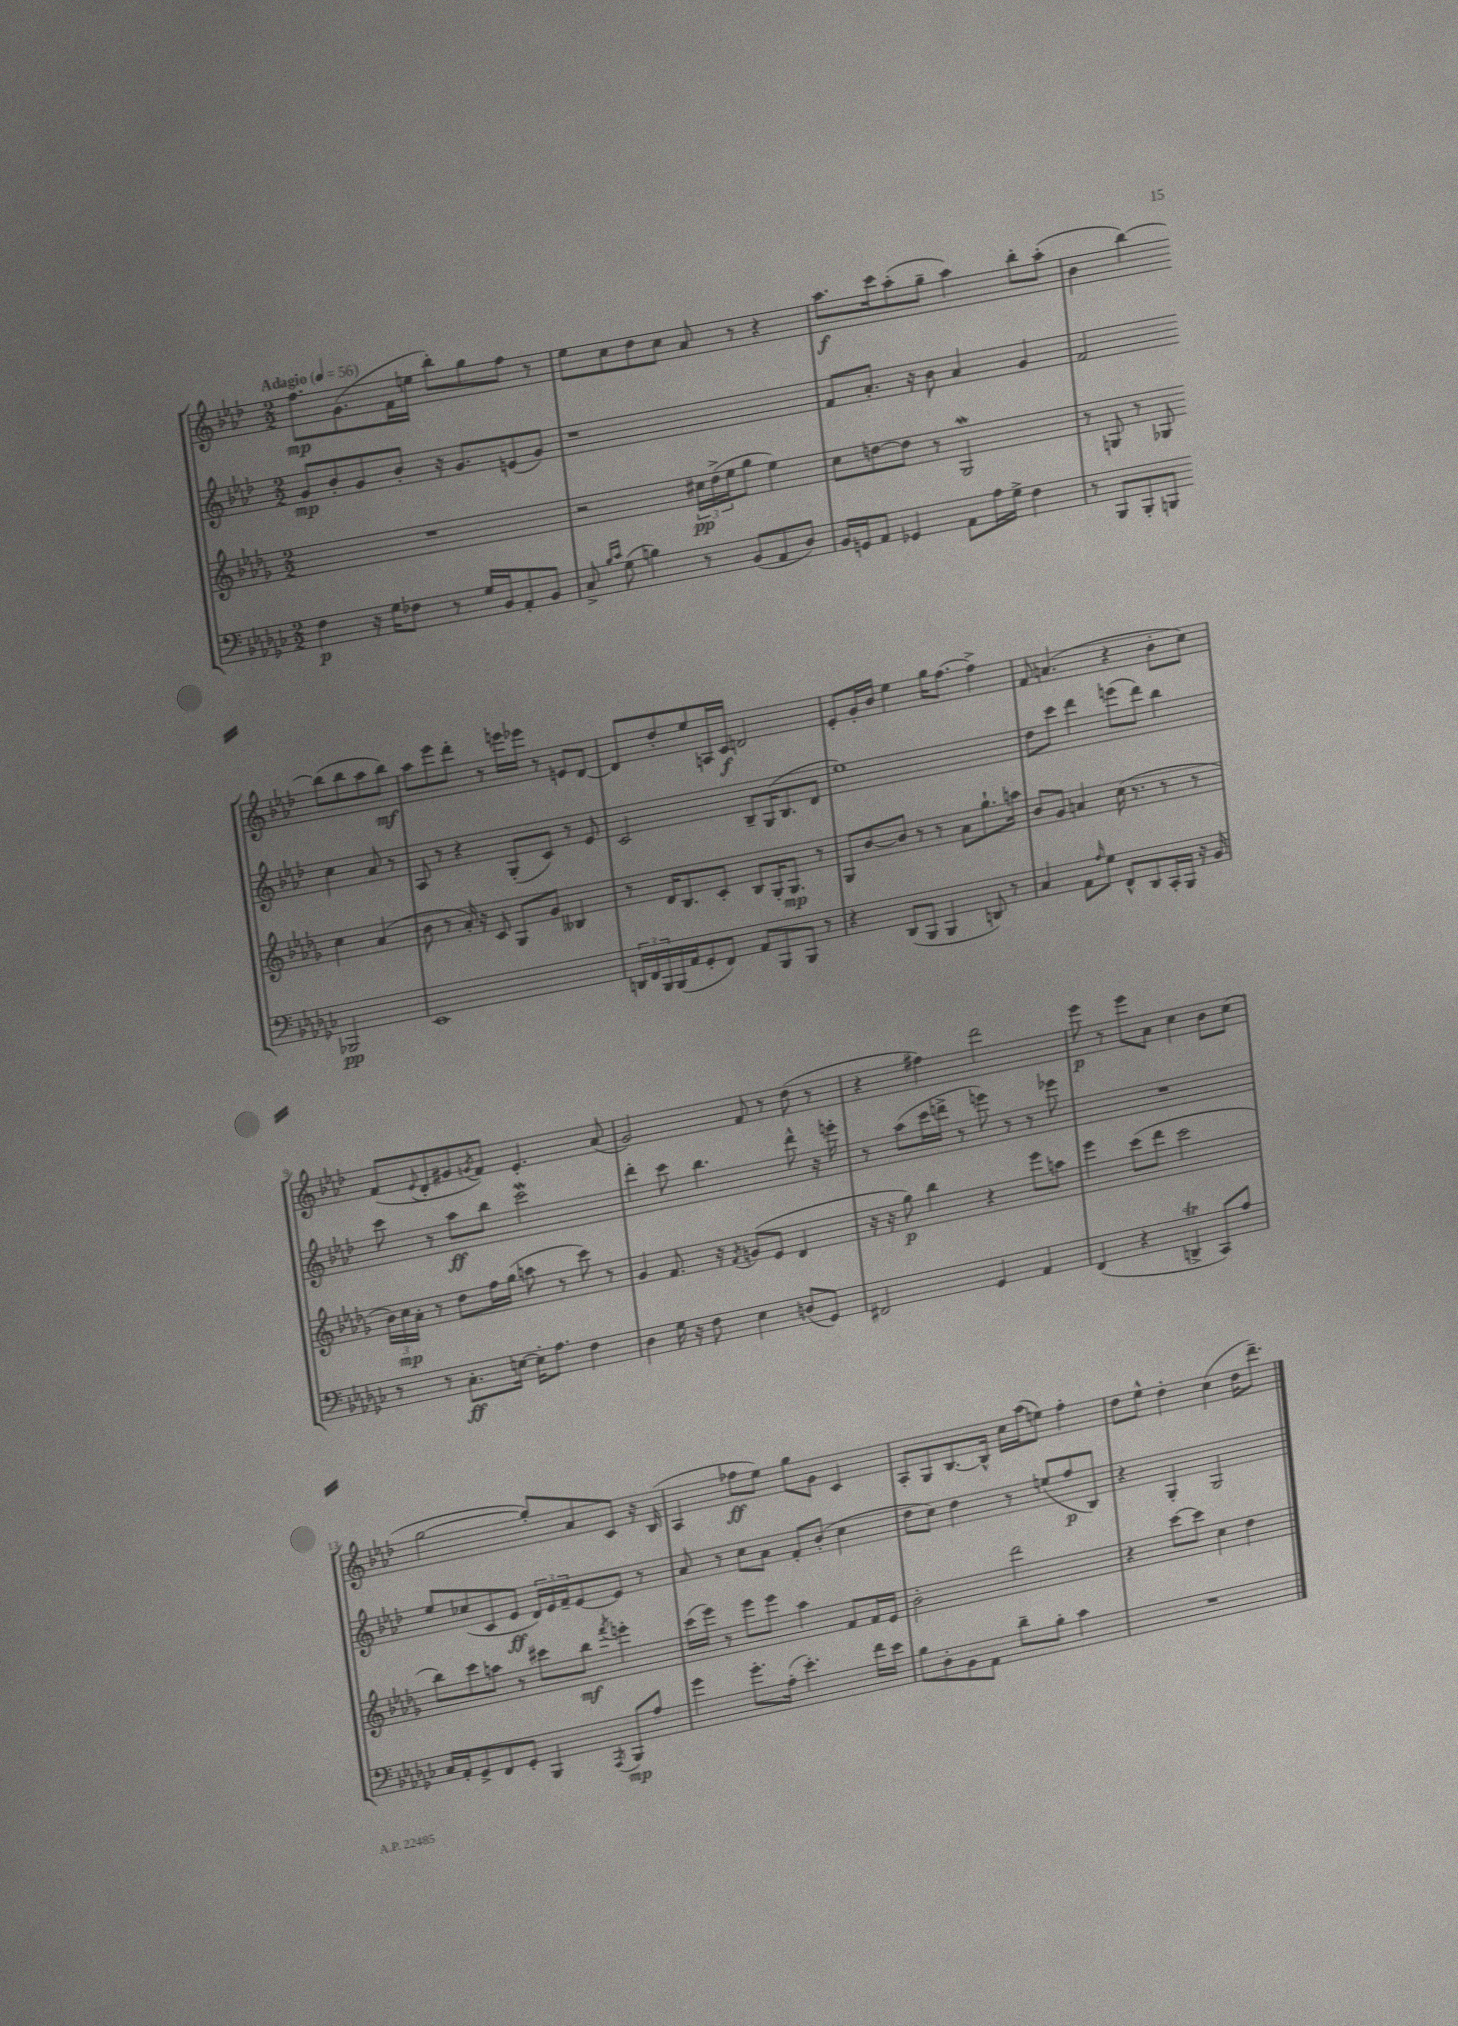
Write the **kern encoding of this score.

**kern	**dynam	**kern	**dynam	**kern	**dynam	**kern	**dynam
*part4	*part4	*part3	*part3	*part2	*part2	*part1	*part1
*staff4	*staff4	*staff3	*staff3	*staff2	*staff2	*staff1	*staff1
*clefF4	*	*clefG2	*	*clefG2	*	*clefG2	*
*k[b-e-a-d-g-c-]	*	*k[b-e-a-d-g-]	*	*k[b-e-a-d-]	*	*k[b-e-a-d-]	*
*M2/2	*	*M2/2	*	*M2/2	*	*M2/2	*
*MM56	*	*MM56	*	*MM56	*	*MM56	*
=1	=1	=1	=1	=1	=1	=1	=1
!	!	!	!	!	!	!LO:TX:a:B:t=Adagio	!
4F\	p	1r	.	8g/L	mp	8.ff\L	mp
.	.	.	.	8b-'/	.	.	.
.	.	.	.	.	.	(8.g\	.
16r	.	.	.	8g/	.	.	.
16G-\KL	.	.	.	.	.	.	.
8F-X\J	.	.	.	8b-'/J	.	16f\L	.
.	.	.	.	.	.	16een\JJ	.
8r	.	.	.	16r	.	8bb-'\L)	.
.	.	.	.	8.g/L	.	.	.
16G-/LL	.	.	.	.	.	8gg\	.
16BB-/J	.	.	.	.	.	.	.
8AA-'/	.	.	.	(8en/	.	8ff\J	.
8BB-/J	.	.	.	8g/J)	.	8r	.
=2	=2	=2	=2	=2	=2	=2	=2
8C-^/	.	2r	.	1r	.	8ee-\L	.
16qqB-/LL	.	.	.	.	.	.	.
16qqc-/JJ	.	.	.	.	.	.	.
(8G-\	.	.	.	.	.	8cc\	.
4Bn\)	.	.	.	.	.	8dd-\	.
.	.	.	.	.	.	8cc\J	.
8r	.	24cc#X\LL	pp	.	.	8a-/	.
.	.	(24dd-^\	.	.	.	.	.
.	.	24ee-\J	.	.	.	.	.
(8BB-/L	.	8gg-\J	.	.	.	8r	.
8AA-/	.	4ee-\)	.	.	.	4r	.
8D-/J)	.	.	.	.	.	.	.
=3	=3	=3	=3	=3	=3	=3	=3
16BB-/LL	.	8cc\L	.	8f/L	.	8.aa-\L	f
16GGn/J	.	.	.	.	.	.	.
8AA-/J	.	[8ddn\	.	8.a-'/J	.	.	.
.	.	.	.	.	.	16ccc\k	.
4GG-X/	.	8dd\J]	.	.	.	(8aa-'\	.
.	.	.	.	16r	.	.	.
.	.	8r	.	8b-\	.	8gg~\J	.
8AA-\L	.	2G-w/	.	4a-/	.	4aa-\)	.
16A-\L	.	.	.	.	.	.	.
16G-^\JJ	.	.	.	.	.	.	.
4F\	.	.	.	4g/	.	8bb-'\L	.
.	.	.	.	.	.	(8aa-'\J	.
=4	=4	=4	=4	=4	=4	=4	=4
8r	.	8r	.	2f/	.	4b-\	.
8BBB-/L	.	8Gn/	.	.	.	.	.
8BBB-'/	.	8r	.	.	.	[4bb-\)	.
8BBBn/J	.	8G-X/	.	.	.	.	.
2BBB-X/	pp	4cc\	.	4cc\	.	(8bb-\L]	.
.	.	.	.	.	.	8bb-\	.
.	.	(4a-/	.	8a-/	.	8aa-\	.
.	.	.	.	8r	.	8bb-\J)	mf
!!LO:LB:g=z
=5	=5	=5	=5	=5	=5	=5	=5
1EE-	.	8b-\	.	8A-/	.	8aa-\L	.
.	.	8r	.	8r	.	8eee-\	.
.	.	16a-'/)	.	4r	.	8ddd-'\J	.
.	.	16r	.	.	.	.	.
.	.	8c/	.	.	.	8r	.
.	.	8G-/L	.	(8G'/L	.	16eeen\LL	.
.	.	.	.	.	.	16eee-X\JJ	.
.	.	8g-/J	.	8c/J)	.	8r	.
.	.	4B--X/	.	8r	.	8en/L	.
.	.	.	.	8e-/	.	[8d-/J	.
=6	=6	=6	=6	=6	=6	=6	=6
24DDn/LL	.	8r	.	2c/	.	8d-/L]	.
24FF/	.	.	.	.	.	.	.
24BBB-/	.	.	.	.	.	.	.
(16BBB-/	.	16d-/KL	.	.	.	8dd-'/	.
16AA-/J	.	8.B-/	.	.	.	.	.
8GG-'/	.	.	.	.	.	8ee-/	.
8FF/J)	.	8c'/J	.	.	.	16An/L	.
.	.	.	.	.	.	16c/JJ	f
8AA-/L	.	8B-/L	.	8B-~/L	.	2dn/	.
8BBB-/	.	16G-'/K	.	(16G/K	.	.	.
.	.	8.G-/J	mp	8.B-/	.	.	.
8BBB-/J	.	.	.	.	.	.	.
8r	.	8r	.	8d-/J	.	.	.
=7	=7	=7	=7	=7	=7	=7	=7
4r	.	8G-/L	.	1ee-)	.	8e-'/L	.
.	.	[8b-/	.	.	.	16g'/L	.
.	.	.	.	.	.	16b-/JJ	.
(8DD-/L	.	8b-/J]	.	.	.	4ee-\	.
8BBB-/J	.	8r	.	.	.	.	.
4BBB-/	.	8r	.	.	.	16gg\KL	.
.	.	.	.	.	.	[8.ff\J	.
.	.	8a-\L	.	.	.	.	.
8DDn/)	.	8.gg-`\	.	.	.	4ff^\]	.
8r	.	.	.	.	.	.	.
.	.	16aan\Jk	.	.	.	.	.
=8	=8	=8	=8	=8	=8	=8	=8
4C-/	.	8b-/L	.	8dd-\L	.	8f/	.
.	.	8g-/J	.	8ccc\J	.	(4.an/	.
8AA-\L	.	4an/	.	4ddd-\	.	.	.
16qqA-/	.	.	.	.	.	.	.
8G-\J	.	.	.	.	.	.	.
8FF^^/L	.	(16cc\	.	(8eeen\L	.	4r	.
.	.	8.r	.	.	.	.	.
8DD-/	.	.	.	8ddd-\J)	.	.	.
16CC-'/L	.	8r	.	4bb-\	.	8b-'\L	.
16BBB-/JJ	.	.	.	.	.	.	.
16r	.	8r	.	.	.	8cc\J)	.
16BB-/	.	.	.	.	.	.	.
!!LO:LB:g=z
=9	=9	=9	=9	=9	=9	=9	=9
8r	.	24b-\LL)	.	8ccc\	.	(8f/L	.
.	.	24cc\	mp	.	.	.	.
.	.	24a-'\JJ	.	.	.	.	.
.	.	.	.	.	.	8qqe-/	.
8r	.	8r	.	8r	.	8d-'/	.
8.C-'\L	ff	8dd-\L	.	8aa-\L	ff	8g#X/	.
.	.	.	.	.	.	8qgn/	.
.	.	16ff\L	.	8bb-\J	.	8f/J)	.
[16En\Jk	.	(16gg-\JJ	.	.	.	.	.
16E'\KL]	.	8aan\	.	2cccW\	.	4.e-'/	.
8.A-\J	.	.	.	.	.	.	.
.	.	8r	.	.	.	.	.
4F\	.	8ccc\)	.	.	.	.	.
.	.	8r	.	.	.	(8a-/	.
=10	=10	=10	=10	=10	=10	=10	=10
4D-\	.	4g-/	.	4ddd-'\	.	2g/)	.
16G-\	.	8.f/	.	8ccc\	.	.	.
16r	.	.	.	.	.	.	.
8F\	.	.	.	4.bb-\	.	.	.
.	.	16r	.	.	.	.	.
.	.	8qf/	.	.	.	.	.
4E-\	.	(8gn/L	.	.	.	8f/	.
.	.	8e-/J	.	.	.	8r	.
(8Dn/L	.	4d-/	.	8ddd-^^\	.	(8dd-\	.
8GG-/J)	.	.	.	16r	.	8r	.
.	.	.	.	16eeen'\	.	.	.
=11	=11	=11	=11	=11	=11	=11	=11
2FF#X/	.	16r	.	8r	.	4r	.
.	.	16r	.	.	.	.	.
.	.	8gg-\)	p	(8aa-\L	.	.	.
.	.	4bb-\	.	16ccc\L	.	4ff#X\)	.
.	.	.	.	16dddn^\JJ	.	.	.
.	.	.	.	8r	.	.	.
4GG-/	.	4r	.	8eeen\)	.	2ddd-\	.
.	.	.	.	8r	.	.	.
4AA-/	.	8eee-\L	.	8r	.	.	.
.	.	8aan\J	.	8eee-X\	.	.	.
=12	=12	=12	=12	=12	=12	=12	=12
(4FF/	.	4eee-\	.	1r	.	8eee-\	p
.	.	.	.	.	.	8r	.
4r	.	(8ccc\L	.	.	.	8eee-\L	.
.	.	8ddd-\J	.	.	.	8a-\J	.
4DDnt^/	.	2ccc\	.	.	.	4cc\	.
8CC-/L)	.	.	.	.	.	8b-\L	.
8A-/J	.	.	.	.	.	(8cc\J	.
!!LO:LB:g=z
=13	=13	=13	=13	=13	=13	=13	=13
16C-/LL	.	8bb-\L)	.	8ee-/L	.	[2gg\	.
16AA-'/J	.	.	.	.	.	.	.
8GG-^/	.	8ccc\	.	(8cc-X/	.	.	.
8FF/	.	8aan\J	.	8c/	.	.	.
8GG-'/J	.	8r	.	8e-/J	ff	.	.
4BBB-/	.	8ccc#X\L	.	24d-/LL)	.	8gg'/L])	.
.	.	.	.	24e-/	.	.	.
.	.	.	.	24f~/J	.	.	.
.	.	8bb-\J	mf	[8e-/	.	8a-/	.
8qAAA-/	.	8qfff/	.	.	.	.	.
8BBB-/L	mp	4eeen'\	.	8e-/J]	.	8c/J	.
8A-/J	.	.	.	8r	.	16r	.
.	.	.	.	.	.	(16B-/	.
=14	=14	=14	=14	=14	=14	=14	=14
4g-\	.	(16ccc\LL	.	8a-/	.	4A-/	.
.	.	16eee-\JJ)	.	.	.	.	.
.	.	8r	.	8r	.	.	.
8.g-'\L	.	8eee-\L	.	8cc\L	.	8ff-X\L	ff
.	.	8eee-\J	.	8a-\J	.	8ee-\J)	.
(16A-'\Jk	.	.	.	.	.	.	.
4.e-'\)	.	4aa-\	.	8f'/L	.	8gg\L	.
.	.	.	.	(8b-'/J	.	8g\J	.
.	.	8f/L	.	4cc\	.	4c/	.
16f\LL	.	16f/L	.	.	.	.	.
16e-\JJ	.	16e-/JJ	.	.	.	.	.
=15	=15	=15	=15	=15	=15	=15	=15
8B-\L	.	2b-'\	.	8dd-\L	.	8A-'/L	.
8D-'\	.	.	.	8cc\J)	.	8G/	.
8BB-\	.	.	.	4dd-\	.	[8.B-/	.
8AA-\J	.	.	.	.	.	.	.
.	.	.	.	.	.	16B-^^/Jk]	.
8d-~\L	.	2ddd-\	.	8r	.	16cc\LL	.
.	.	.	.	.	.	(16aa-\J	.
8B-'\J	.	.	.	(8een/L	.	8een\J)	.
4c-\	.	.	.	8ff/	p	4ff'\	.
.	.	.	.	8B-/J)	.	.	.
=16	=16	=16	=16	=16	=16	=16	=16
1r	.	4r	.	4r	.	8dd-\L	.
.	.	.	.	.	.	8ee-^^\J	.
.	.	[8ccc\L	.	4G'/	.	4dd-'\	.
.	.	8ccc\J]	.	.	.	.	.
.	.	4cc\	.	2G/	.	(4cc\	.
.	.	4dd-\	.	.	.	16dd-\KL	.
.	.	.	.	.	.	8.ddd-~\J)	.
==	==	==	==	==	==	==	==
*-	*-	*-	*-	*-	*-	*-	*-
